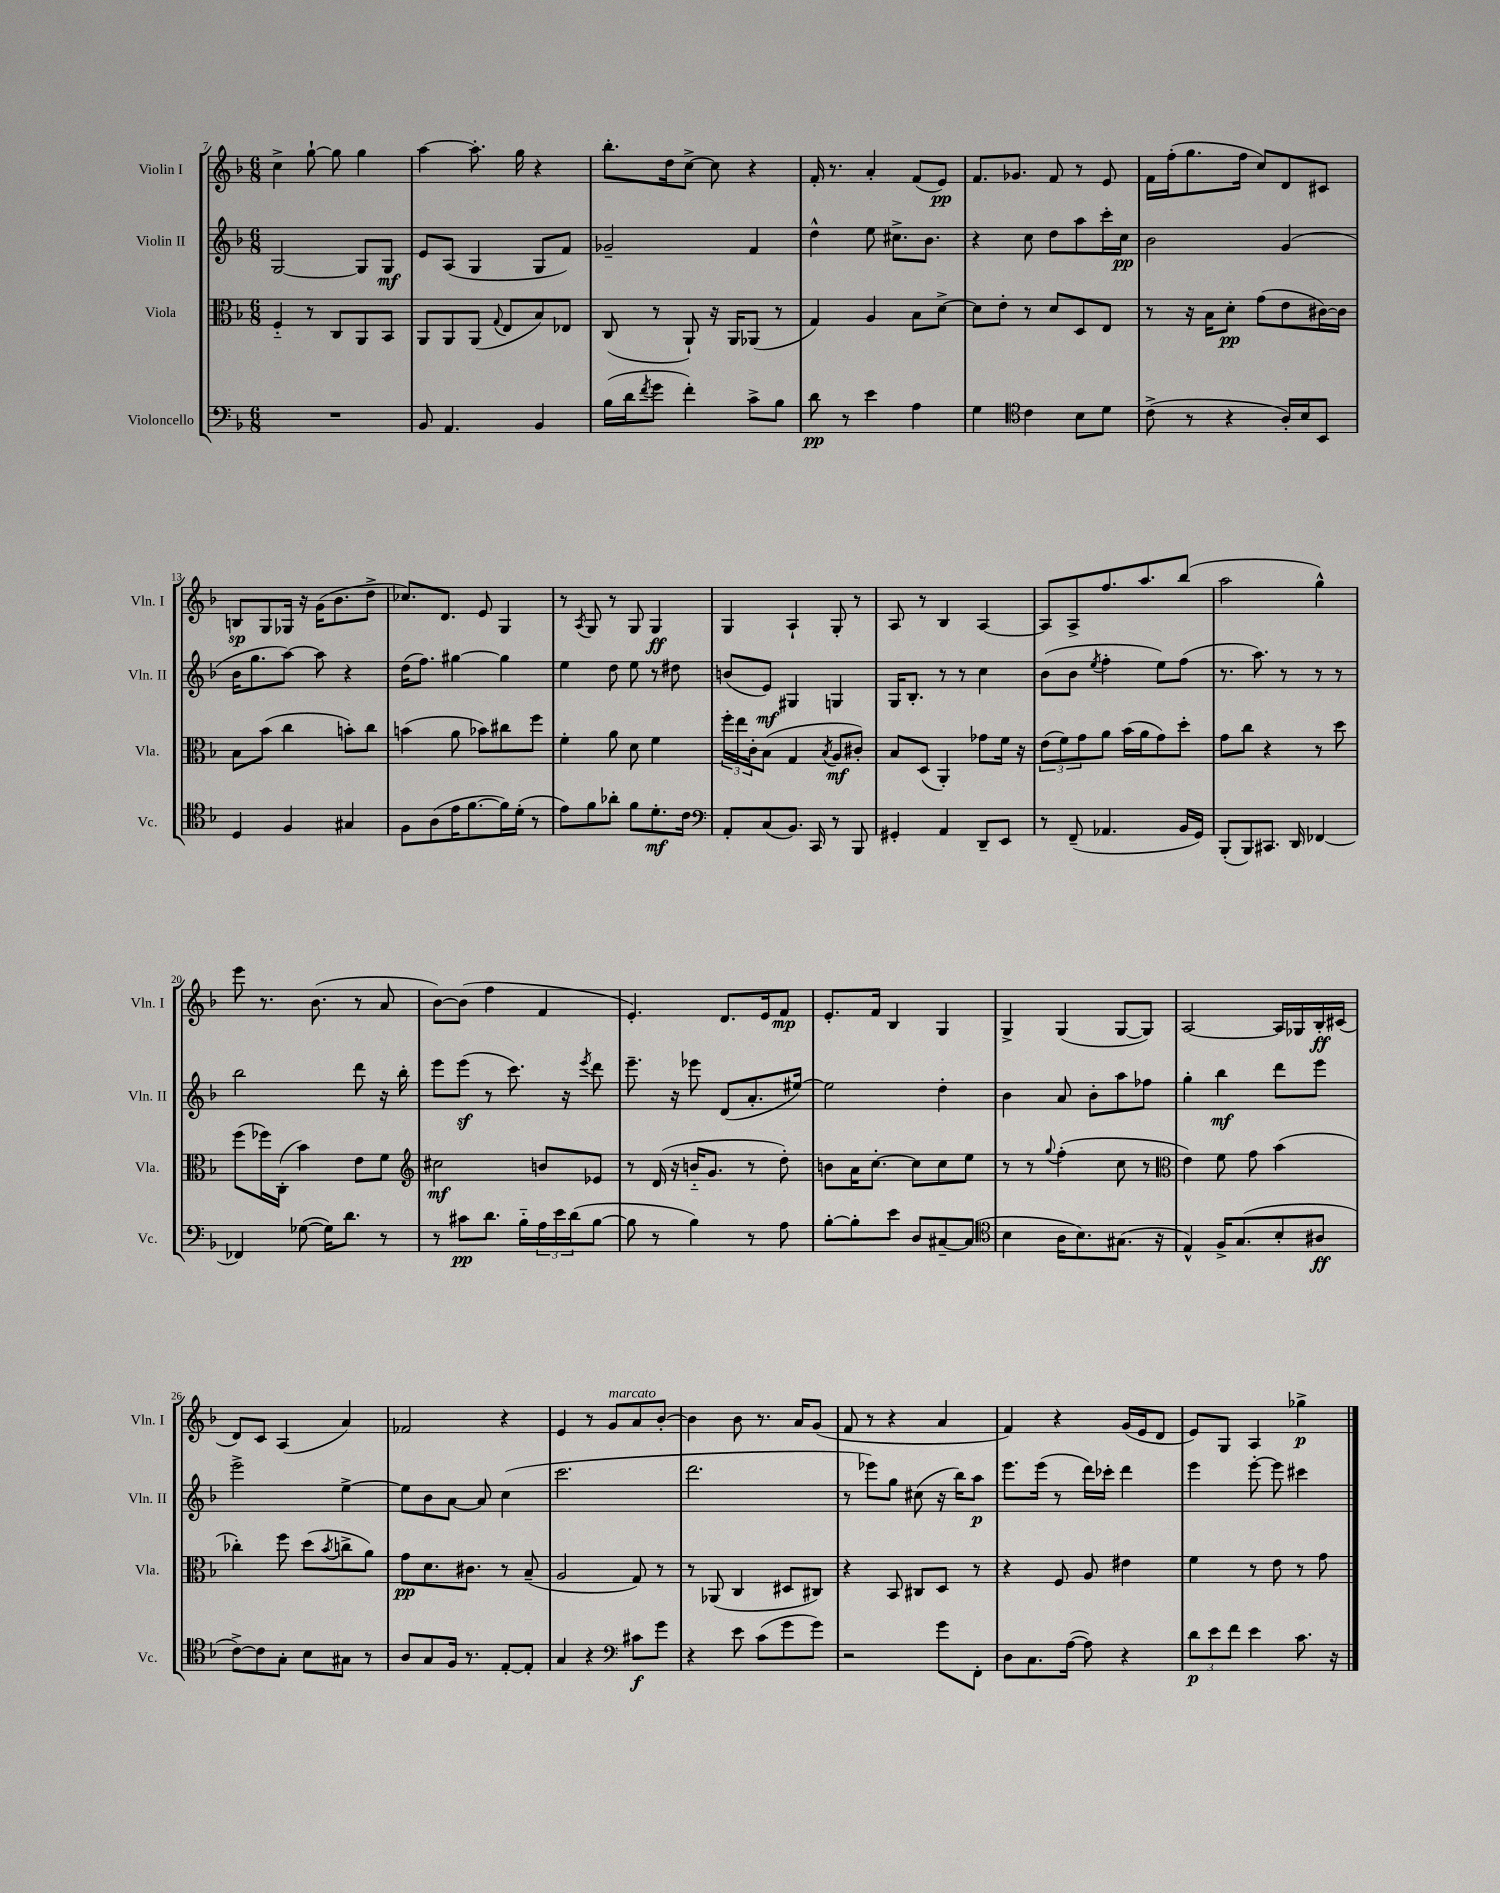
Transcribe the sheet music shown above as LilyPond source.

<<
\new StaffGroup <<
\new Staff = "s0" \with { instrumentName = "Violin I" shortInstrumentName = "Vln. I" } {
    \clef treble \key f \major \numericTimeSignature \time 6/8
    c''4-> g''8~-! g''8 g''4 |
    a''4~ a''8.-. g''16 r4 |
    bes''8.-. d''16 c''8~-> c''8 r4 |
    f'16-. r8. a'4-. f'8( e'8\pp) |
    f'8. ges'8. f'8 r8 e'8 |
    f'16 f''16-.( g''8. f''16 c''8) d'8 cis'8 |
    b8\sp g8 ges16 r16 g'16( bes'8. d''8-> |
    ces''8.) d'8. e'8 g4 |
    r8 \acciaccatura { a8 } g8 r8 g8 g4\ff |
    g4 a4-! g8-. r8 |
    a8 r8 bes4 a4~ |
    a8 a8-> f''8. a''8. bes''8( |
    a''2 g''4-^) |
    e'''8 r8. bes'8.( r8 a'8 |
    bes'8~) bes'8( f''4 f'4 |
    e'4.-.) d'8. e'16 f'8\mp |
    e'8.-. f'16 bes4 g4 |
    g4-> g4( g8~ g8) |
    a2~ a16 ges16 bes16-.\ff cis'16( |
    d'8) c'8 a4( a'4) |
    fes'2 r4 |
    e'4 r8 g'8^\markup { \italic "marcato" } a'8 bes'8~-. |
    bes'4 bes'8 r8. a'16 g'8( |
    f'8 r8 r4 a'4 |
    f'4) r4 g'16( e'16 d'8 |
    e'8) g8 a4 ges''4->\p \bar "|." |
}
\new Staff = "s1" \with { instrumentName = "Violin II" shortInstrumentName = "Vln. II" } {
    \clef treble \key f \major \numericTimeSignature \time 6/8
    g2~ g8 g8\mf |
    e'8 a8( g4 g8 f'8) |
    ges'2-- f'4 |
    d''4-^ e''8 cis''8.-> bes'8. |
    r4 c''8 d''8 a''8 c'''16-. c''16\pp |
    bes'2 g'4( |
    bes'16 g''8. a''8~) a''8 r4 |
    d''16( f''8.) gis''4~ gis''4 |
    e''4 d''8 e''8 r8 dis''8 |
    b'8( e'8\mf) gis4 g4 |
    g16 bes8.-. r8 r8 c''4 |
    bes'8( bes'8 \acciaccatura { e''8 } f''4-. e''8) f''8( |
    r8. a''8.) r8 r8 r8 |
    bes''2 d'''8 r16 bes''16-. |
    e'''8 e'''8\sf( r8 c'''8.) r16 \acciaccatura { e'''8 } d'''8 |
    e'''8.-- r16 ees'''8 d'8( a'8.-. eis''16~) |
    eis''2 d''4-. |
    bes'4 a'8 bes'8-. a''8 fes''8 |
    g''4-. bes''4\mf d'''8 e'''8 |
    e'''2-> e''4~-> |
    e''8 bes'8 a'8~ a'8 c''4( |
    c'''2. |
    d'''2. |
    r8 ees'''8) g''8 cis''8( r16 bes''16) a''8\p |
    e'''8. e'''16( r8 d'''16) ces'''16-. d'''4 |
    e'''4 e'''8~-. e'''8 cis'''4 \bar "|." |
}
\new Staff = "s2" \with { instrumentName = "Viola" shortInstrumentName = "Vla." } {
    \clef alto \key f \major \numericTimeSignature \time 6/8
    f4-_ r8 c8 a,8 bes,8 |
    a,8 a,8 a,8( \appoggiatura { g8 } e8 bes8) ees8 |
    c8( r8 a,8-!) r16 a,16 aes,8( r8 |
    g4) a4 bes8 d'8~-> |
    d'8 e'8-. r8 d'8 d8 e8 |
    r8 r16 bes16 d'8-.\pp g'8( e'8 cis'16~) cis'16 |
    bes8 bes'8( c''4 b'8-.) c''8 |
    b'4( a'8 bes'8) cis''8 f''8 |
    f'4-. a'8 d'8 f'4 |
    \tuplet 3/2 { f''16-. e''16 c'16-. } bes8( g4 \acciaccatura { bes8 } a8\mf cis'8-.) |
    bes8 d8( a,4-.) ges'8 f'16 r16 |
    \tuplet 3/2 { e'8( f'8) g'8 } a'8 bes'16( a'16 g'8) d''8-. |
    g'8 c''8 r4 r8 d''8 |
    f''8( fes''16) c16-.( bes'4) e'8 f'8 |
    \clef treble cis''2\mf b'8 ees'8 |
    r8 d'16( r16 b'16-_ g'8. r8 d''8-.) |
    b'8 a'16 c''8.~-. c''8 c''8 e''8 |
    r8 r8 \appoggiatura { g''8 } f''4-.( c''8 r8 |
    \clef alto e'4) f'8 g'8 bes'4( |
    ces''4-.) f''8 d''8( \acciaccatura { bes'8 } c''8-> a'8) |
    g'8\pp d'8. cis'8. r8 bes8--( |
    a2 g8) r8 |
    r8 aes,8( c4 dis8 cis8) |
    r4 bes,8 cis8 d8 r8 |
    r4 f8 a8 eis'4 |
    f'4 r8 e'8 r8 g'8 \bar "|." |
}
\new Staff = "s3" \with { instrumentName = "Violoncello" shortInstrumentName = "Vc." } {
    \clef bass \key f \major \numericTimeSignature \time 6/8
    R2. |
    bes,8 a,4. bes,4 |
    bes16( d'16 \acciaccatura { f'8 } g'8 f'4-.) c'8-> bes8 |
    d'8\pp r8 e'4 a4 |
    g4 \clef tenor c'4 bes8 d'8 |
    c'8->( r8 r4 a16-.) bes16 bes,8 |
    d4 f4 gis4 |
    f8 a8( e'16 f'8.~ f'16) d'16-.( r8 |
    e'8) f'8 aes'8-. f'8 d'8.-.\mf c'16 |
    \clef bass a,8-. c8( bes,8.) c,16 r8 bes,,8 |
    gis,4-. a,4 d,8-- e,8 |
    r8 f,8--( aes,4. bes,16 g,16) |
    bes,,8-.( bes,,8) cis,8. d,16 fes,4~ |
    fes,4 ges8~( ges16) d'8. r8 |
    r8 cis'8\pp d'8. bes16-_ \tuplet 3/2 { a16 e'16 d'16( } bes8~ |
    bes8 r8 bes4) r8 a8 |
    bes8~-. bes8-. e'8 d8 cis8~-- cis8( |
    \clef tenor bes4 a16 bes8.) gis8.( r16 |
    e4-^) f16-> g8.( bes8-. ais8\ff |
    c'8~->) c'8 g8-. bes8 gis8 r8 |
    a8 g8 f16 r8. e8~-. e8-. |
    g4 r4 \clef bass cis'8\f g'8 |
    r4 e'8 c'8( g'8 g'8) |
    r2 g'8 f,8-. |
    d8 c8. a16~( a8) r4 |
    \tuplet 3/2 { d'8\p e'8 f'8 } e'4 c'8. r16 \bar "|." |
}
>>
>>
\layout { \context { \Score currentBarNumber = #7 } }
